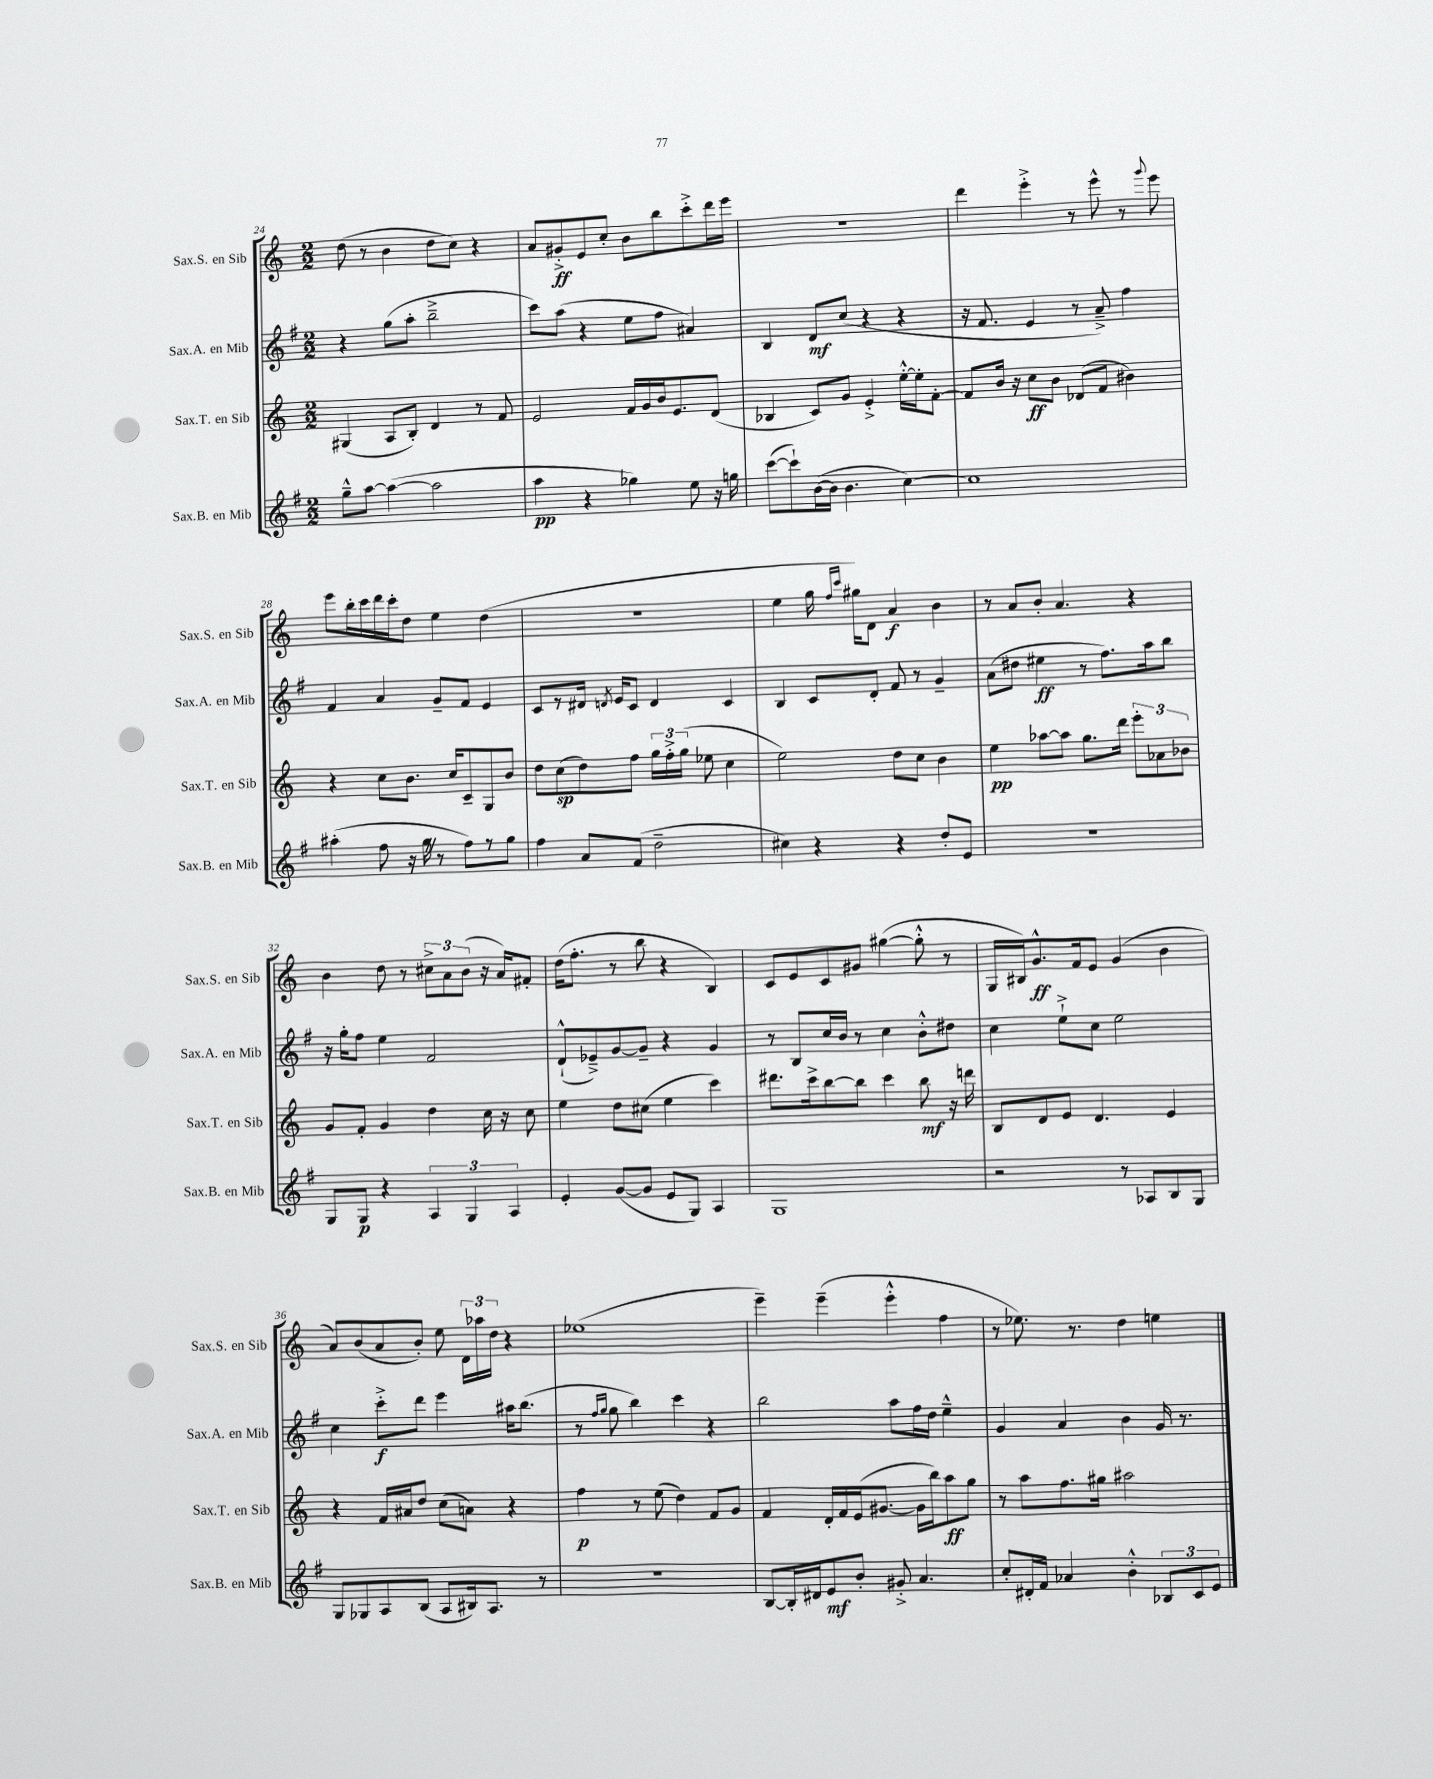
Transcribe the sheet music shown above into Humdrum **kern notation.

**kern	**kern	**kern	**kern
*staff4	*staff3	*staff2	*staff1
*clefG2	*clefG2	*clefG2	*clefG2
*k[f#]	*k[]	*k[f#]	*k[]
*M2/2	*M2/2	*M2/2	*M2/2
8gg~^^	(4G#	4r	(8dd
[8aa	.	.	8r
(4aa_	8A	(8gg	4b
.	8B')	8aa'	.
2aa]	4d	2bb~^	8dd
.	.	.	8cc)
.	8r	.	4r
.	8f	.	.
=	=	=	=
4aa	2e	8ccc)	8a
.	.	(8aa	8g#'^
4r	.	4r	8e
.	.	.	8cc'
4gg-)	16f	8ee	8b
.	16g	.	.
.	16b	8ff#	8bb
.	8.e	.	.
8ee	.	4a#)	8ccc'^
16r	(8d	.	16ddd
16gg	.	.	16eee
=	=	=	=
([8ccc	4B-	4B	1r
8ccc`])	.	.	.
([16b	8c)	8d	.
16b]	.	.	.
4.b	8g	(8cc	.
.	4e'^	4r	.
[4cc)	[16ee'^^	4r	.
.	16ee']	.	.
.	[8f'	.	.
=	=	=	=
1cc]	8f]	16r	4ddd
.	.	8.f#	.
.	16b	.	.
.	16r	.	.
.	8cc	4e	4eee'^
.	8b	.	.
.	(8d-	8r	8r
.	8f	8a~^)	8eee^^
.	4b#)	4ff#	8r
.	.	.	8qqggg
.	.	.	8eee
=	=	=	=
(4aa#'	4r	4f#	8eee
.	.	.	16bb'
.	.	.	16ccc
8ff#	8cc	4a	16ddd
.	.	.	16ccc'
16r	8.b	.	8dd
16gg	.	.	.
8r	.	8g~	4ee
.	16cc	.	.
8ff#)	8c~	8f#	.
8r	8G	4e	(4dd
8gg	8b	.	.
=	=	=	=
4ff#	8dd	8c	1r
.	(8cc	8r	.
8a	8dd)	16d#	.
.	.	8qd	.
.	.	16e	.
(8f#	8ff	8c	.
2dd~	24gg	4d	.
.	24ff'^	.	.
.	(24gg	.	.
.	8ee-	.	.
.	4cc	4c	.
=	=	=	=
4cc#)	2ee)	4B	4ee
4r	.	8c	16gg
.	.	.	16qqff
.	.	.	16qqccc
.	.	.	16gg#)
.	.	8d'	8d
4r	8dd	8f#	4a
.	8cc	8r	.
8dd'	4b	4g~	4b
8e	.	.	.
=	=	=	=
1r	4ee	(8a	8r
.	.	8dd#	8a
.	[8aa-	4ee#	8b'
.	8aa-]	.	4.a
.	8.gg	8r	.
.	.	8.ff#)	.
.	16ddd	.	.
.	12eee'	.	4r
.	.	16aa	.
.	12a-	.	.
.	.	8bb	.
.	12b-	.	.
=	=	=	=
8G	8g	16r	4b
.	.	16gg'	.
8G	8f'	8ff#	.
4r	4g	4ee	8dd
.	.	.	8r
6A	4dd	2f#	12cc#^
.	.	.	12a
6G	.	.	(12b
.	16cc	.	16r
.	16r	.	16a)
6A	.	.	.
.	8cc	.	8f#'
=	=	=	=
4e'	4ee	(8d`^^	(16dd
.	.	.	8.ff'
.	.	8e-~^)	.
([8g	8dd	[8g	8r
8g]	(8cc#	8g~]	8bb
8e	4ee	4r	4r
8G)	.	.	.
4A	4ccc)	4g	4B)
=	=	=	=
1G	8.ddd#	8r	8c
.	.	8B	8e
.	16ccc^	.	.
.	[8bb	16cc	8c
.	.	16b	.
.	8bb]	8r	8g#
.	4ccc	4cc	([4gg#
.	8bb	8b'^^	8gg#'^^]
.	16r	8dd#	8r
.	16ddd	.	.
=	=	=	=
2r	8B	4cc	16G
.	.	.	16B#)
.	8d	.	8.g^^
.	8e	8ee`^	.
.	.	.	16f
.	4.d	8cc	8e
8r	.	2ee	(4g
8A-	.	.	.
8B	4e	.	4b
8G	.	.	.
=	=	=	=
8G	4r	4cc	8a)
8G-	.	.	(8b
8A	16f	8ccc'^	8a
.	16a#	.	.
(8B	8dd	8ddd	8b')
8A	(8cc	4eee	8ee
16B#)	8a)	.	24d
.	.	.	24aa-
8.A	.	.	.
.	.	.	24dd
.	4r	16aa#	4r
.	.	(8.bb	.
8r	.	.	.
=	=	=	=
1r	4ff	8r	(1ee-
.	.	16qqff#	.
.	.	16qqgg	.
.	.	8gg	.
.	8r	4bb)	.
.	(8ee	.	.
.	4dd)	4ccc	.
.	8f	4r	.
.	8g	.	.
=	=	=	=
[8B	4f	2bb	4eee~)
16B']	.	.	.
16d#	.	.	.
8e	16d'	.	(4eee~
.	16f	.	.
8b'	(16e	.	.
.	[8.g#	.	.
8g#'^	.	8aa	4eee'^^
4.a	16g#]	16ff#	.
.	16bb)	16dd	.
.	8aa	4ee~^^	4ff
.	8gg	.	.
=	=	=	=
8cc'	8r	4g	8r
16d#'	8aa	.	8.ee-)
16f#	.	.	.
4a-	8.ff	4a	.
.	.	.	8.r
.	16gg#	.	.
4b'^^	2aa#	4b	4dd
12B-	.	16g	4ee
.	.	8.r	.
12c	.	.	.
12e	.	.	.
==	==	==	==
*-	*-	*-	*-
